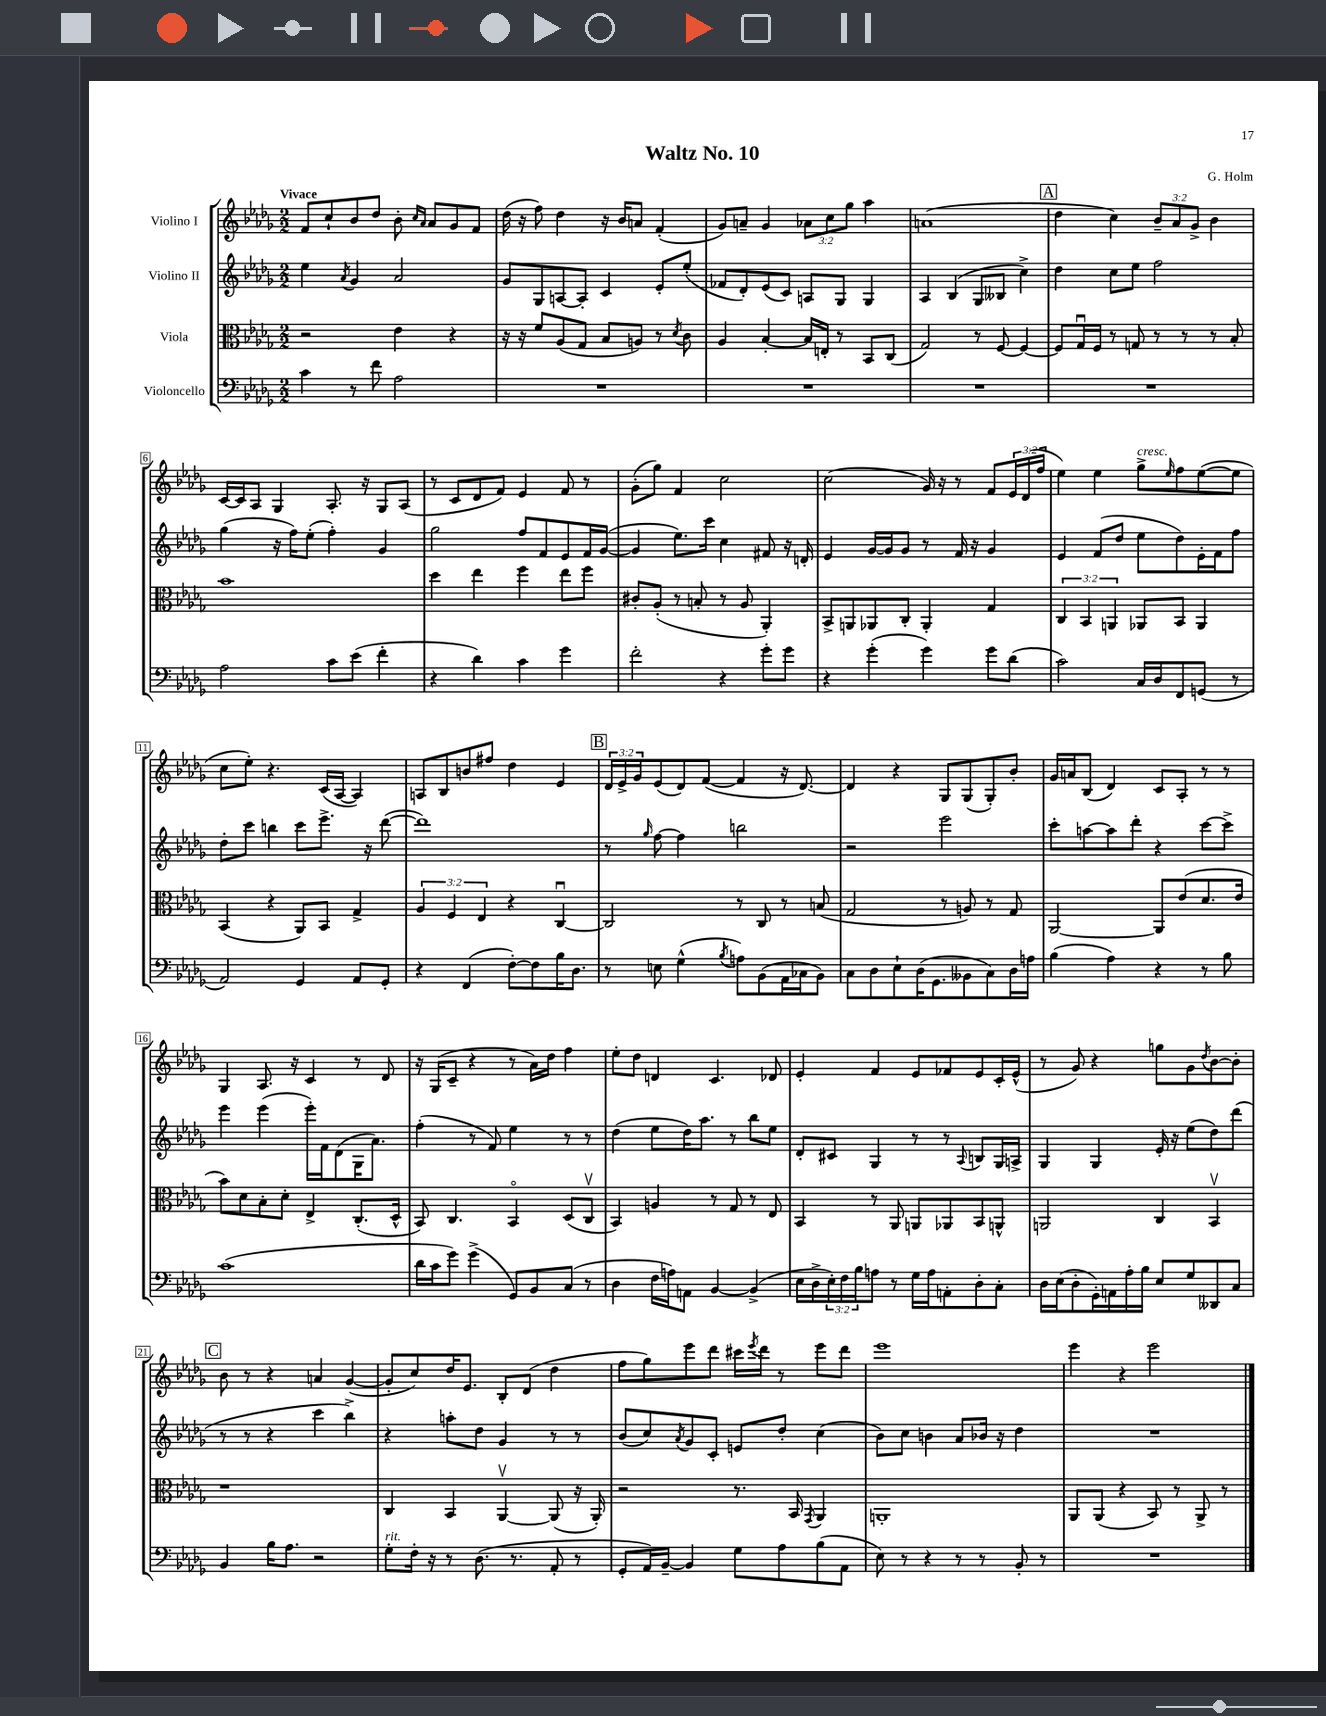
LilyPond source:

\header { title = "Waltz No. 10" composer = "G. Holm" }
<<
\new StaffGroup <<
\new Staff = "s0" \with { instrumentName = "Violino I" } {
    \clef treble \key des \major \numericTimeSignature \time 2/2 \override Staff.TupletNumber.text = #tuplet-number::calc-fraction-text \tempo "Vivace"
    f'8 c''8-! bes'8 des''8 bes'8-. \grace { c''16 aes'16 } aes'8 ges'8 f'8 |
    des''16( r16 f''8) des''4 r16 bes'16 a'8 f'4-.( |
    ges'8) a'8-- ges'4 \tuplet 3/2 { aes'8 c''8 ges''8 } aes''4 |
    a'1( |
    \mark \markup { \box "A" } des''4 c''4) \tuplet 3/2 { bes'8-- aes'8 ges'8-> } bes'4 |
    c'16~ c'16 aes8 ges4 aes8.-. r16 ges8 aes8( |
    r8 c'8 des'8 f'8) ees'4 f'8 r8 |
    ges'8-.( ges''8) f'4 c''2 |
    c''2( ges'16) r16 r8 f'8 \tuplet 3/2 { ees'16 des'16( f''16 } |
    ees''4) ees''4 ges''8->^\markup { \italic "cresc." } \grace { ees''16 } f''8 ees''8~( ees''8 |
    c''8 ees''8-.) r4. c'16( aes16~ aes4) |
    a8 bes8 b'8 fis''8 des''4 ees'4 |
    \mark \markup { \box "B" } \tuplet 3/2 { des'16 ees'16-> ges'16 } ees'8( des'8) f'8~( f'4 r16 des'8.~) |
    des'4 r4 ges8 ges8( ges8-.) bes'8-. |
    ges'16 a'16 bes8( des'4) c'8 aes8-. r8 r8 |
    ges4 aes8. r16 c'4 r8 des'8 |
    r16 ges16( c'8-- r4 r8 aes'16) des''16 f''4 |
    ees''8-. des''8 d'4 c'4. des'8 |
    ees'4-. f'4 ees'8 fes'8 ees'8 c'16-. ees'16-^( |
    r8 ges'8) r4 g''8 ges'8 \acciaccatura { des''8 } bes'8~ bes'8-. |
    \mark \markup { \box "C" } bes'8 r8 r4 a'4 ges'4~( |
    ges'8-. c''8) des''16 ees'8. bes8-. des'8( des''4 |
    f''8 ges''8) ees'''8 des'''8 cis'''16 \acciaccatura { ees'''8 } des'''16 r8 ees'''8 des'''8 |
    ees'''1 |
    ees'''4 r4 ees'''2 \bar "|." |
}
\new Staff = "s1" \with { instrumentName = "Violino II" } {
    \clef treble \key des \major \numericTimeSignature \time 2/2
    ees''4 \acciaccatura { aes'8 } ges'4 aes'2 |
    ges'8 ges8 a8~ a8-. c'4 ees'8-. ees''8-.( |
    fes'8 des'8-.) ees'8( c'8) a8 ges8 ges4 |
    aes4 bes4( ges8 beses8 c''4->) |
    \mark \markup { \box "A" } des''4 c''8 ees''8 f''2 |
    ges''4( r16 f''16) ees''8-.( f''4-.) ges'4 |
    ges''2 f''8 f'8 ees'8 f'16 ges'16~( |
    ges'4 ees''8.) c'''16 c''4 fis'8 r16 d'16-. |
    ees'4 ges'16~ ges'16 ges'8 r8 f'16 r16 ges'4 |
    ees'4 f'8( des''8 ees''8 des''8) ees'16-. f'16 f''8 |
    des''8-. c'''8 b''4 c'''8 ees'''8.-> r16 des'''8~( |
    des'''1) |
    \mark \markup { \box "B" } r8 \grace { ges''16 } f''8~ f''4 b''2 |
    r2 ees'''2 |
    c'''8-. a''8~ a''8 des'''8-. r4 c'''8~ c'''8-> |
    ees'''4 ees'''4( ees'''16-.) f'16 des'8( ges16 aes'8.) |
    f''4-.( r8 f'8) ees''4 r8 r8 |
    des''4( ees''8 des''16) aes''8. r8 bes''8 ees''8 |
    des'8-. cis'8 ges4 r8 r8 \appoggiatura { aes8 } b8 ges16 a16-> |
    ges4 ges4 ees'16-. r16 ees''8( des''8) des'''8( |
    \mark \markup { \box "C" } r8 r8 r4 c'''4 bes''4->) |
    r4 a''8-. des''8 ges'4 r8 r8 |
    bes'8( c''8) \acciaccatura { aes'8 } ges'8 c'8-. e'8 des''8-. c''4( |
    bes'8) c''8 b'4 aes'8 bes'16 r16 des''4 |
    R1 \bar "|." |
}
\new Staff = "s2" \with { instrumentName = "Viola" } {
    \clef alto \key des \major \numericTimeSignature \time 2/2 \override Staff.TupletNumber.text = #tuplet-number::calc-fraction-text
    r2 ees'4 r4 |
    r16 r16 f'8 aes8( ges8 bes8 a8) r8 \acciaccatura { des'8 } c'8 |
    aes4 bes4~-. bes16 e16-. r8 bes,8 c8( |
    ges2) r8 f8~ f4~ |
    \mark \markup { \box "A" } f8 ges16\downbow f16 r8 g8 r8 r8 r8 bes8-. |
    bes'1 |
    des''4 ees''4 f''4 ees''8 f''8 |
    cis'8-. aes8-.( r8 b8-. r8 aes8 aes,4-.) |
    bes,8-> a,8 aes,8 c8-. aes,4-. ges4 |
    \tuplet 3/2 { c4 bes,4 a,4 } aes,8 bes,8 aes,4 |
    bes,4( r4 aes,8) bes,8 ges4-> |
    \tuplet 3/2 { aes4 f4 ees4 } r4 c4~\downbow |
    \mark \markup { \box "B" } c2 r8 c8 r8 b8( |
    ges2 r8 a8) r8 ges8 |
    aes,2~ aes,8 ees'8( des'8. ees'16 |
    bes'8) des'8 bes8-. des'8-. ees4-> c8.-.( des16-^ |
    bes,8) c4. bes,4\flageolet des8( c8\upbow |
    bes,4) a4 r8 ges8 r8 ees8 |
    bes,4 r8 aes,8 a,8 aes,8 bes,8 a,8-^ |
    a,2 c4 bes,4\upbow |
    \mark \markup { \box "C" } r1 |
    c4 bes,4 aes,4~\upbow aes,8( r16 aes,16-.) |
    r2 r8. bes,16 \acciaccatura { ges,8 } aes,4 |
    a,1-. |
    aes,8 aes,8( r4 bes,8) r8 aes,8-> r8 \bar "|." |
}
\new Staff = "s3" \with { instrumentName = "Violoncello" } {
    \clef bass \key des \major \numericTimeSignature \time 2/2 \override Staff.TupletNumber.text = #tuplet-number::calc-fraction-text
    c'4 r8 f'8 aes2 |
    R1 |
    R1 |
    R1 |
    \mark \markup { \box "A" } R1 |
    aes2 c'8 ees'8( f'4-. |
    r4 des'4) c'4 ges'4 |
    f'2-. r4 ges'8-. ges'8 |
    r4 ges'4-.( ges'4) ges'8 des'8( |
    c'2) c16 des16 f,8 g,8( r8 |
    aes,2) ges,4 aes,8 ges,8-. |
    r4 f,4( f8~-.) f8 bes16 des8. |
    \mark \markup { \box "B" } r8 e8 ges4-^( \acciaccatura { bes8 } a8) bes,8( aes,16 ces16 bes,8) |
    c8 des8 ees8-! des16( ges,8. beses,8 c8) des16 a16 |
    bes4( aes4) r4 r8 bes8 |
    c'1( |
    des'16 c'16 ges'8) ges'4->( ges,8) bes,8 c8( r8 |
    des4 f16 a16) a,8 bes,4~ bes,4->( |
    ees16 des16-> \tuplet 3/2 { ees16-.) f16 bes16 } a8 r8 ges16 a16 a,8-. des8-. c8-. |
    des16 ees16( des8-. ges,16-.) a,16 aes16-. bes16 ees8 ges8 deses,8 c8 |
    \mark \markup { \box "C" } bes,4 bes16 aes8. r2 |
    ges8-.^\markup { \italic "rit." } f16-. r16 r8 des8.( r8. aes,8-. r8 |
    ges,8-. aes,16) bes,16~-- bes,4 ges8 aes8 bes8( aes,8 |
    ees8) r8 r4 r8 r8 bes,8-. r8 |
    R1 \bar "|." |
}
>>
>>
